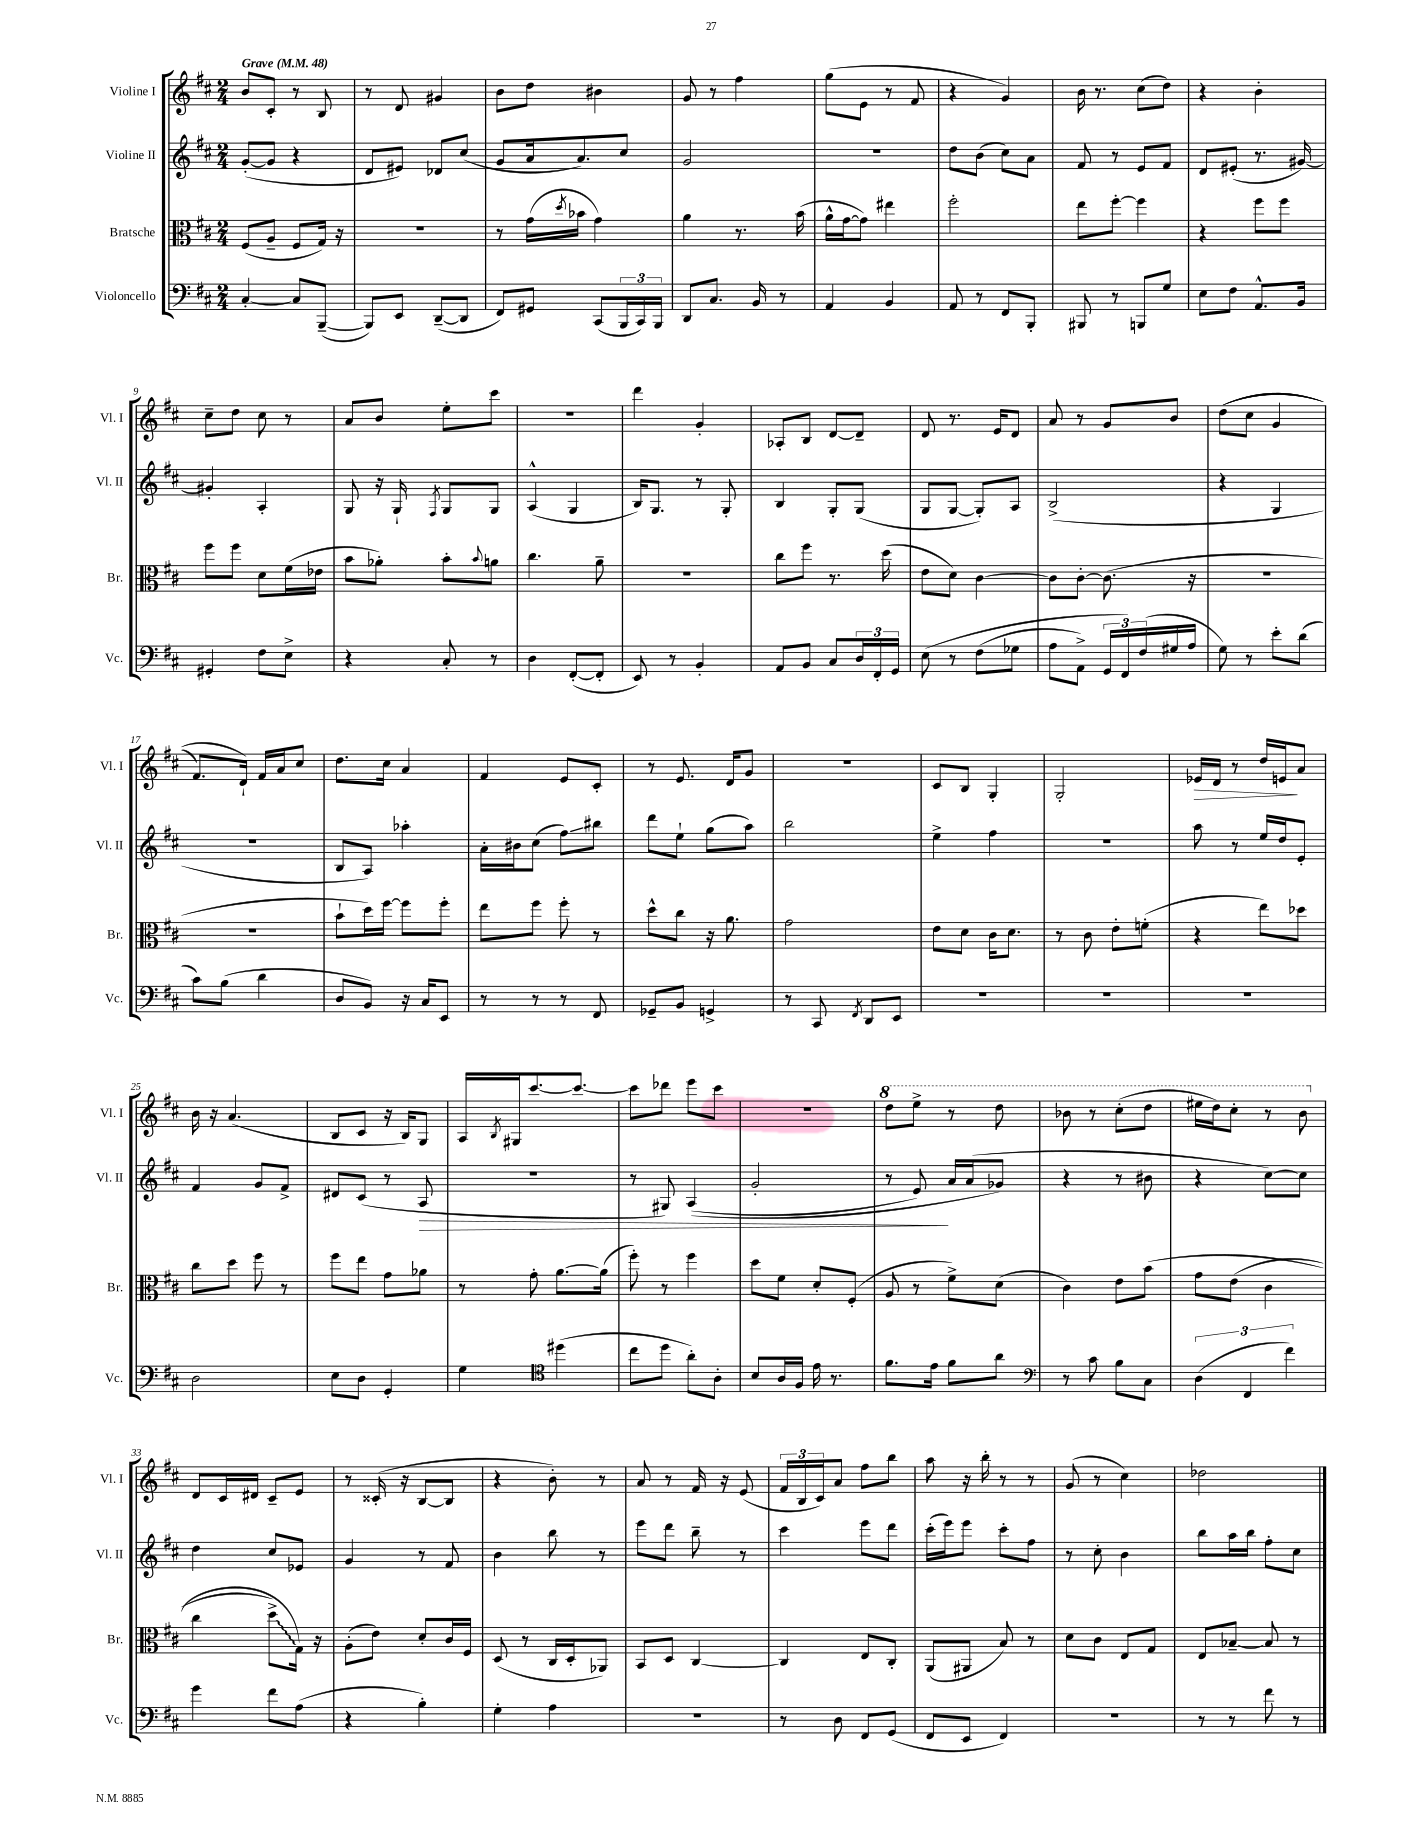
<<
\new StaffGroup <<
\new Staff = "s0" \with { instrumentName = "Violine I" shortInstrumentName = "Vl. I" } {
    \clef treble \key d \major \numericTimeSignature \time 2/4 \tempo "Grave" 4 = 48
    b'8 cis'8-. r8 b8 |
    r8 d'8 gis'4 |
    b'8 d''8 bis'4 |
    g'8 r8 fis''4 |
    g''8( e'8 r8 fis'8 |
    r4 g'4) |
    b'16 r8. cis''8( d''8) |
    r4 b'4-. |
    cis''8-- d''8 cis''8 r8 |
    a'8 b'8 e''8-. cis'''8 |
    R2 |
    d'''4 g'4-. |
    aes8-. b8 d'8~ d'8-- |
    d'8 r8. e'16 d'8 |
    a'8 r8 g'8 b'8 |
    d''8(\( cis''8 g'4 |
    fis'8.) d'16-!\) fis'16 a'16 cis''8 |
    d''8. cis''16 a'4 |
    fis'4 e'8 cis'8-. |
    r8 e'8. d'16 g'8 |
    R2 |
    cis'8 b8 g4-. |
    g2-. |
    ees'16\> d'16 r8 d''16 e'16\! a'8 |
    b'16 r16 a'4.( |
    b8 cis'8 r16 b16) g8 |
    a16 \acciaccatura { b8 } gis16 cis'''8.~ cis'''8.~ |
    cis'''8 des'''8 e'''8 cis'''8 |
    R2 |
    \ottava #1 d'''8 e'''8-> r8 d'''8 |
    bes''8 r8 cis'''8-.( d'''8 |
    eis'''16 d'''16) cis'''8-. r8 b''8 \ottava #0 |
    d'8 cis'16 dis'16 cis'8-- e'8 |
    r8 cisis'16-.( r16 b8~ b8 |
    r4 b'8-.) r8 |
    a'8 r8 fis'16 r16 e'8( |
    \tuplet 3/2 { fis'16 b16 cis'16) } a'8 fis''8 b''8 |
    a''8 r16 b''16-. r8 r8 |
    g'8( r8 cis''4) |
    des''2 \bar "|." |
}
\new Staff = "s1" \with { instrumentName = "Violine II" shortInstrumentName = "Vl. II" } {
    \clef treble \key d \major \numericTimeSignature \time 2/4
    g'8~-.( g'8 r4 |
    d'8 eis'8) des'8 cis''8( |
    g'8 a'16 a'8.) cis''8 |
    g'2 |
    r2 |
    d''8 b'8( cis''8) a'8 |
    fis'8 r8 e'8 fis'8 |
    d'8 eis'8-.( r8. gis'16~) |
    gis'4-. a4-. |
    g8 r16 g16-! \acciaccatura { fis8 } g8 g8 |
    a4-^( g4 |
    b16) g8. r8 g8-. |
    b4 g8-. g8( |
    g8 g8~ g8-.) a8 |
    b2->( |
    r4 g4 |
    R2 |
    b8 a8) aes''4-. |
    a'16-. bis'16 cis''8( fis''8\glissando) bis''8 |
    d'''8 e''8-! g''8( a''8) |
    b''2 |
    e''4-> fis''4 |
    R2 |
    a''8 r8 e''16 d''16 e'8-. |
    fis'4 g'8 fis'8-> |
    dis'8 cis'8( r8 a8\> |
    r2 |
    r8 gis8) a4(\( |
    g'2-. |
    r8 e'8\!) a'16 a'16( ges'8\) |
    r4 r8 bis'8 |
    r4 cis''8~) cis''8 |
    d''4 cis''8 ees'8 |
    g'4 r8 fis'8 |
    b'4 b''8 r8 |
    e'''8 d'''8 b''8-- r8 |
    cis'''4 e'''8 d'''8 |
    cis'''16-.( e'''16) e'''8 cis'''8-. fis''8 |
    r8 cis''8-. b'4 |
    b''8 a''16 b''16 fis''8-. cis''8 \bar "|." |
}
\new Staff = "s2" \with { instrumentName = "Bratsche" shortInstrumentName = "Br." } {
    \clef alto \key d \major \numericTimeSignature \time 2/4
    fis8( a8-- fis8 g16) r16 |
    r2 |
    r8 g'16( \acciaccatura { d''8 } bes'16 g'4) |
    a'4 r8. b'16( |
    a'16-^ g'16~ g'8) eis''4 |
    fis''2-. |
    e''8 fis''8~-. fis''4 |
    r4 fis''8 fis''8 |
    fis''8 fis''8 d'8 fis'16( ees'16 |
    b'8 aes'8-.) b'8-. \appoggiatura { b'8 } a'8 |
    cis''4. a'8-- |
    r2 |
    cis''8 fis''8 r8. d''16( |
    e'8 d'8) cis'4~ |
    cis'8 cis'8~-. cis'8.( r16 |
    r2 |
    r2 |
    b'8-! d''16) fis''16~ fis''8 fis''8-. |
    e''8 fis''8 fis''8-. r8 |
    d''8-^ cis''8 r16 a'8. |
    g'2 |
    e'8 d'8 cis'16 d'8. |
    r8 cis'8 e'8-. f'8-.( |
    r4 e''8) des''8 |
    cis''8 d''8 fis''8 r8 |
    fis''8 e''8 g'8 aes'8 |
    r8 g'8-. a'8.~ a'16( |
    fis''8-.) r8 fis''4 |
    d''8 fis'8 d'8-. fis8-.( |
    a8 r8 fis'8->) d'8( |
    cis'4) e'8 b'8\( |
    g'8 e'8( cis'4 |
    cis''4 \once \override Glissando.style = #'zigzag d''8->\glissando) g16\) r16 |
    a8-.( e'8) d'8-. cis'16 fis16 |
    d8( r8 cis16 d16-. aes,8) |
    b,8 d8 cis4~ |
    cis4 e8 cis8-. |
    a,8( ais,8 b8) r8 |
    d'8 cis'8 e8 g8 |
    e8 bes8~-- bes8 r8 \bar "|." |
}
\new Staff = "s3" \with { instrumentName = "Violoncello" shortInstrumentName = "Vc." } {
    \clef bass \key d \major \numericTimeSignature \time 2/4
    cis4~-. cis8 b,,8~--( |
    b,,8) e,8 d,8~--( d,8 |
    fis,8) gis,8 cis,8( \tuplet 3/2 { b,,16 cis,16) b,,16 } |
    d,8 cis8. b,16 r8 |
    a,4 b,4 |
    a,8 r8 fis,8 b,,8-. |
    bis,,8 r8 b,,8 g8 |
    e8 fis8 a,8.-^ b,16 |
    gis,4-. fis8 e8-> |
    r4 cis8-. r8 |
    d4 fis,8~-.( fis,8-. |
    e,8) r8 b,4-. |
    a,8 b,8 cis8 \tuplet 3/2 { d16 fis,16-. g,16 } |
    e8\( r8 fis8( ges8 |
    a8 a,8->) \tuplet 3/2 { g,16 fis,16\) fis16( } gis16 a16 |
    g8) r8 e'8-. d'8( |
    cis'8) b8( d'4 |
    d8 b,8) r16 cis16 e,8 |
    r8 r8 r8 fis,8 |
    ges,8-- b,8 g,4-> |
    r8 cis,8 \acciaccatura { fis,8 } d,8 e,8 |
    R2 |
    R2 |
    R2 |
    d2 |
    e8 d8 g,4-. |
    g4 \clef tenor dis''4( |
    cis''8 d''8 a'8-.) a8-. |
    b8 a16 fis16 e'16 r8. |
    fis'8. e'16 fis'8 a'8 |
    \clef bass r8 cis'8 b8 cis8 |
    \tuplet 3/2 { d4( fis,4 fis'4) } |
    g'4 fis'8 a8( |
    r4 b4-.) |
    g4-. a4 |
    R2 |
    r8 d8 fis,8 g,8( |
    fis,8 e,8 fis,4) |
    R2 |
    r8 r8 fis'8 r8 \bar "|." |
}
>>
>>
